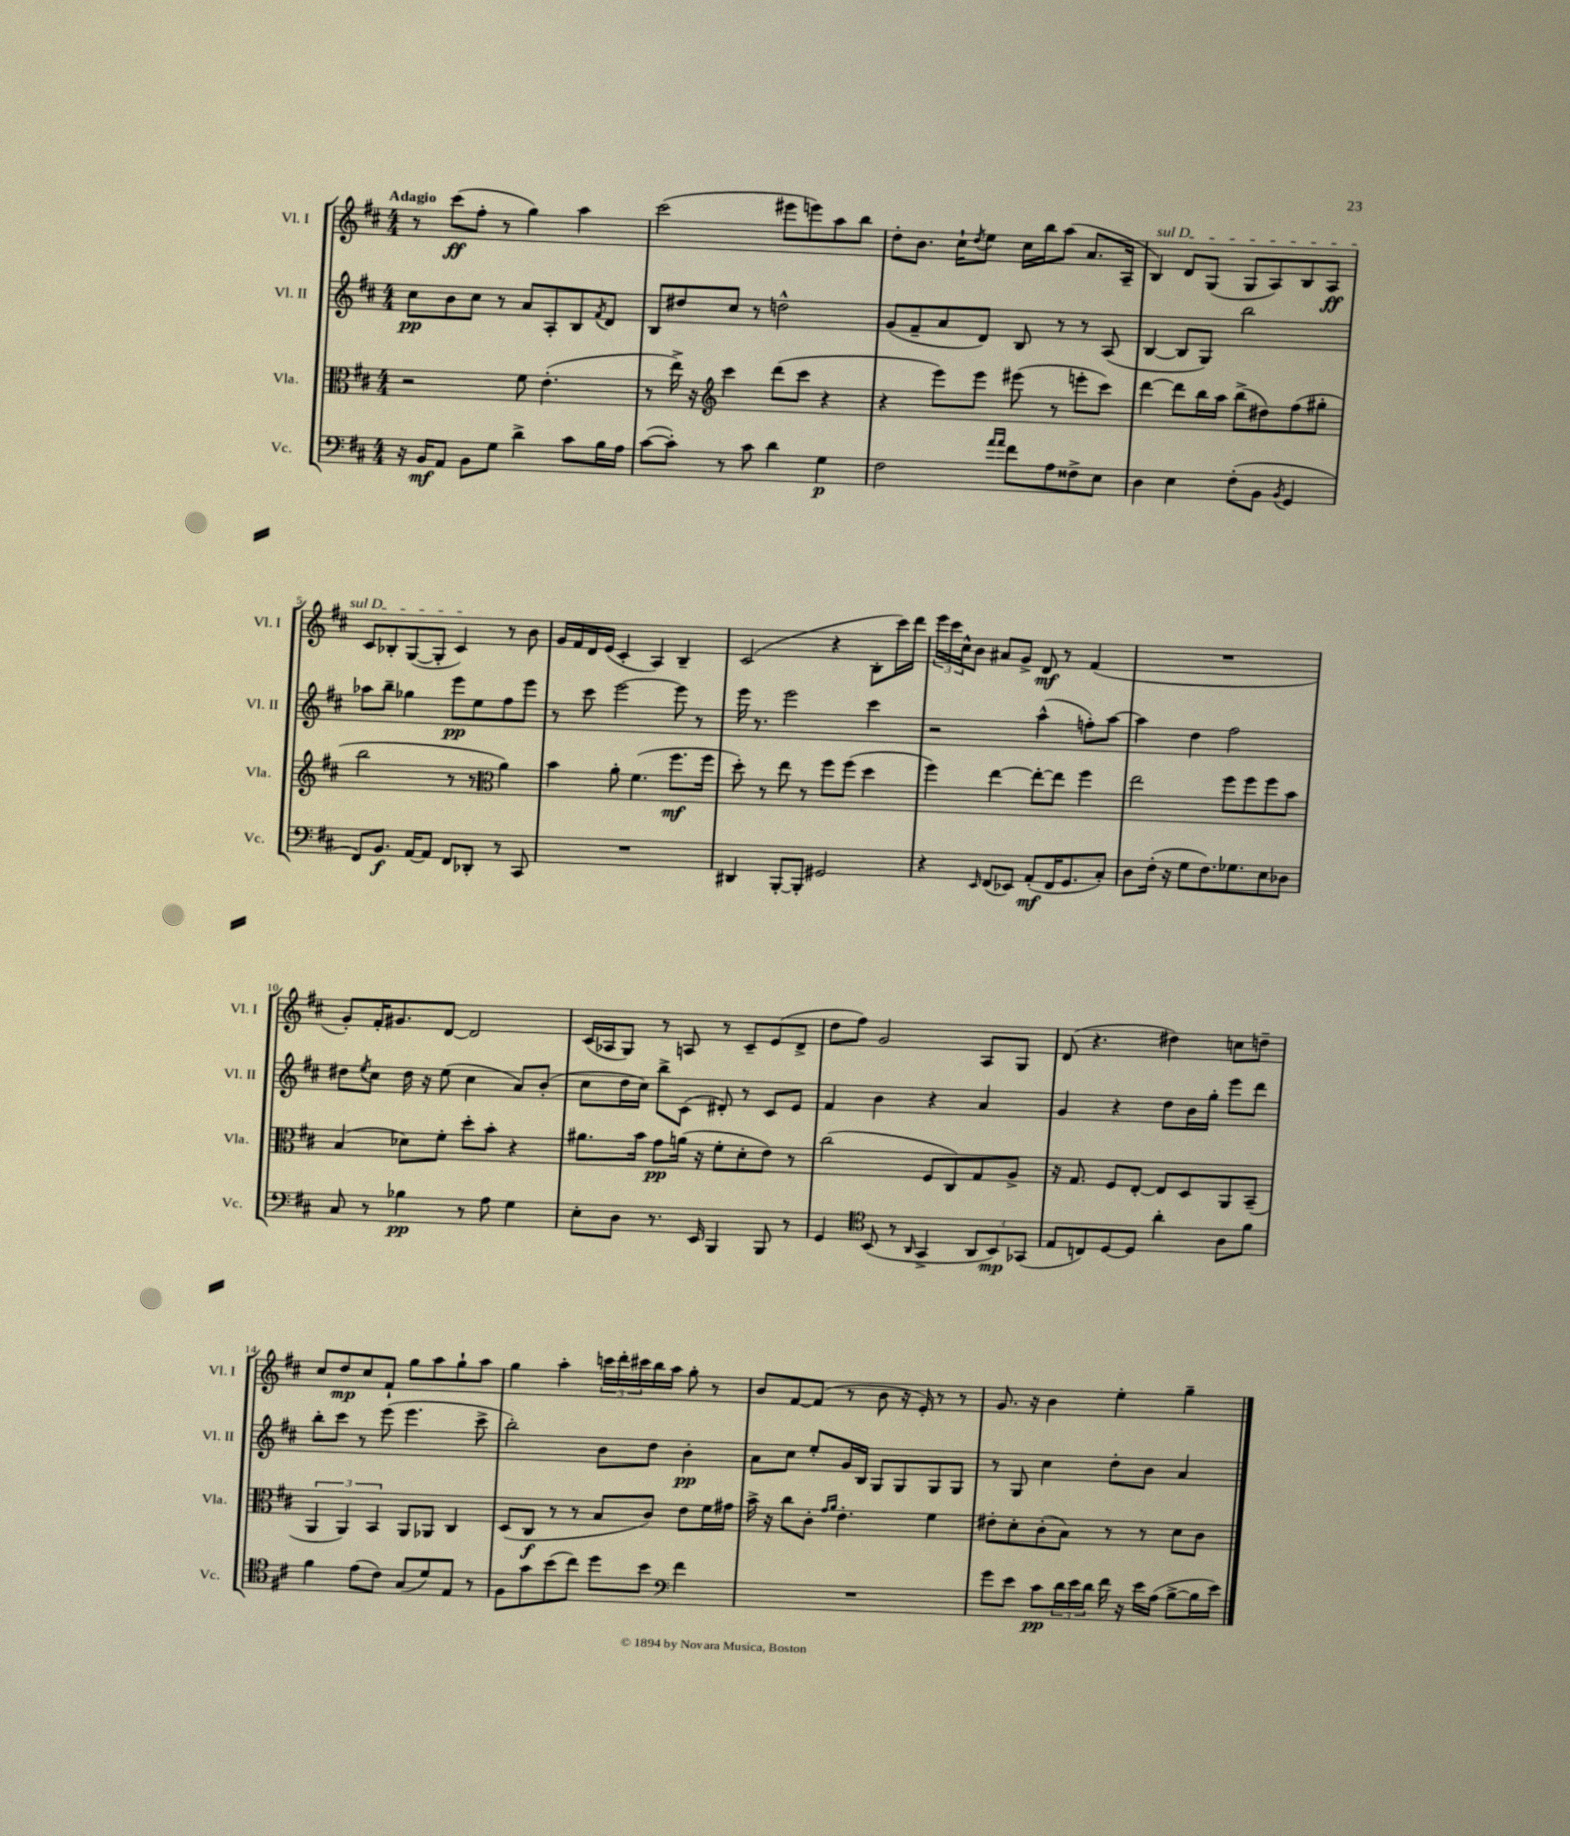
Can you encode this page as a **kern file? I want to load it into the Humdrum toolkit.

**kern	**kern	**kern	**kern
*staff4	*staff3	*staff2	*staff1
*clefF4	*clefC3	*clefG2	*clefG2
*k[f#c#]	*k[f#c#]	*k[f#c#]	*k[f#c#]
*M4/4	*M4/4	*M4/4	*M4/4
16r	2r	8cc#	8r
16BB	.	.	.
8AA	.	8b	(8ccc#
8BB	.	8cc#	8ff#'
8G	.	8r	8r
4d^	8f#	8a	4gg)
.	(4.e'	8A'	.
8c#	.	8B	4aa
.	.	8qf#	.
16B	.	8d	.
16A	.	.	.
=	=	=	=
([8c#	8r	8B	(2ccc#
8c#'])	16ee^)	8dd#	.
.	16r	.	.
*	*clefG2	*	*
8r	4ccc#	8cc#	.
8c#	.	8r	.
4d	(8ddd	2dd^^	8eee#
.	8ccc#	.	8eee)
4G	4r	.	8aa
.	.	.	8bb
=	=	=	=
2F#	4r	(8g	8dd'
.	.	8f#~	8.b
.	8eee)	8a	.
.	.	.	16cc#`
.	.	.	8qdd
.	8eee	8d)	8ee
16qqa	.	.	.
16qqa	.	.	.
8f#	(8eee#	8B	16cc#
.	.	.	16bb
8A	8r	8r	(8aa
8F##^	8eee'	8r	8.a
8E	8ccc#)	(8A	.
.	.	.	16A~
=	=	=	=
4D	[4ddd	[4B	4B)
4E	8ddd]	8B]	8d
.	16bb	8G)	(8G
.	16aa	.	.
(8F#'	(8bb^	2bb	8G
8BB	8dd#)	.	8A)
8qBB	.	.	.
4GG	(8ff#	.	8B
.	8gg#'	.	8A
=	=	=	=
8FF#)	2bb	8aa-	8c#
8.BB	.	8bb~	8B-'
.	.	4gg-	([8G
[16AA	.	.	.
8AA]	.	.	8G']
8FF#	8r	8eee	4c#)
8DD-'	8r	8ee	.
*	*clefC3	*	*
8r	4a)	8ff#	8r
8CC#	.	8eee	8b
=	=	=	=
1r	4b	8r	16g
.	.	.	16f#
.	.	8ccc#	16d
.	.	.	(16e
.	8a'	[2eee	4c#'
.	(4.f#	.	.
.	.	.	4A)
.	8.ff#	8eee]	4B~
.	.	8r	.
.	16ff#	.	.
=	=	=	=
4DD#	8dd')	16eee	(2c#
.	.	8.r	.
.	8r	.	.
[8BBB'	8ee	2eee	.
8BBB']	8r	.	.
2GG#	8ff#	.	4r
.	(8ff#	.	.
.	4dd	4ccc#	8B'
.	.	.	16ccc#)
.	.	.	16ddd
=	=	=	=
4r	4ff#)	2r	24eee
.	.	.	24ccc#
.	.	.	24cc#^^
.	.	.	8b
16qqEE	.	.	.
(8FF#	[4ee	.	8a#
8EE-)	.	.	8g^
(8AA'	8ee'_	(4aa^^	8d
16FF#	8ee]	.	8r
8.GG	.	.	.
.	4ff#	8ff')	(4f#
8C#')	.	[8aa	.
=	=	=	=
8D	2ee	4aa]	1r
(16F#'	.	.	.
16r	.	.	.
8G	.	4dd	.
8.F#)	.	.	.
.	8ff#	2ff#	.
8.G-	.	.	.
.	8ff#	.	.
8E	8ff#	.	.
8D-	8b	.	.
=	=	=	=
8C#	(4B	8dd#	8g')
.	.	8qee	.
8r	.	8cc#	16f#'
.	.	.	8.g#
4B-	8d-)	16dd#	.
.	.	16r	.
.	8f#'	(8ee	[8d
8r	8dd'	4cc#	2d]
8A	8b'	.	.
4G	4r	8a)	.
.	.	(8b'	.
=	=	=	=
8E'	8.a#	8cc#	(16c#
.	.	.	16A-
8D	.	16dd	8G)
.	16b	16cc#)	.
8.r	8g	8bb^	8r
.	(16a	(8c#	8A
16EE	16r	.	.
4BBB	8f#'	8d#')	8r
.	8d'	8r	8c#~
8BBB	8e)	8c#	(8e
8r	8r	8e	8d^
=	=	=	=
4GG	(2cc#	4f#	8dd
.	.	.	8ff#)
*clefC4	*	*	*
(8BB	.	4b	2g
8r	.	.	.
16qqAA	.	.	.
4GG^	8F#	4r	.
.	8C#)	.	.
12AA	8G	4a	8A
12BB)	.	.	.
.	8A^	.	8G
(12GG-	.	.	.
=	=	=	=
8E	16r	4g	(8d
.	8.G	.	.
8C)	.	.	4.r
[8D	8F#	4r	.
8D]	[8E'	.	.
4a'	8E]	8dd	4dd#)
.	8D	16b	.
.	.	16gg'	.
8A	8AA	8eee	8cc
8f#	(8BB~	8ddd	8dd~
=	=	=	=
4f#	6AA	8bb'	8cc#
.	.	8ccc#	8dd
.	6AA)	.	.
(8e	.	8r	8cc#
.	6BB	.	.
8c#)	.	(8eee	8f#`
(8G	8AA	4.eee	8gg
8d)	8AA-	.	8aa
8E	4C#	.	8gg`
8r	.	8ccc#^	8aa
=	=	=	=
8F#	(8D	2bb')	4gg
8g	8C#	.	.
(8b	8r	.	4aa'
8cc#)	8r	.	.
8dd	8B	8b	24ccc
.	.	.	24ddd'
.	.	.	24ccc#
8b	8c#)	8dd	16bb
.	.	.	16aa
*clefF4	*	*	*
4f#	8e	4b'	8gg'
.	16f#	.	8r
.	16g#	.	.
=	=	=	=
1r	16b^	8a	8b
.	16r	.	.
.	8cc#	8cc#	[8f#
.	8c#'	8ee'	(8f#]
.	16qqg	.	.
.	16qqa	.	.
.	4.e'	16g	8r
.	.	16B	.
.	.	8G	8b
.	.	8G	16r
.	.	.	16e')
.	4f#	8G	8r
.	.	8G	8r
=	=	=	=
8g	8e#'	8r	8.g
8e	8d'	8G	.
.	.	.	16r
8c#	(8c#'	4cc#	4b
24d	8B)	.	.
24e	.	.	.
24d	.	.	.
16f#	8r	8dd'	4ee'
16r	.	.	.
16e	8r	8b	.
(16A	.	.	.
[8B^	8d	4a	4gg~
16B]	8c#	.	.
16e)	.	.	.
==	==	==	==
*-	*-	*-	*-
